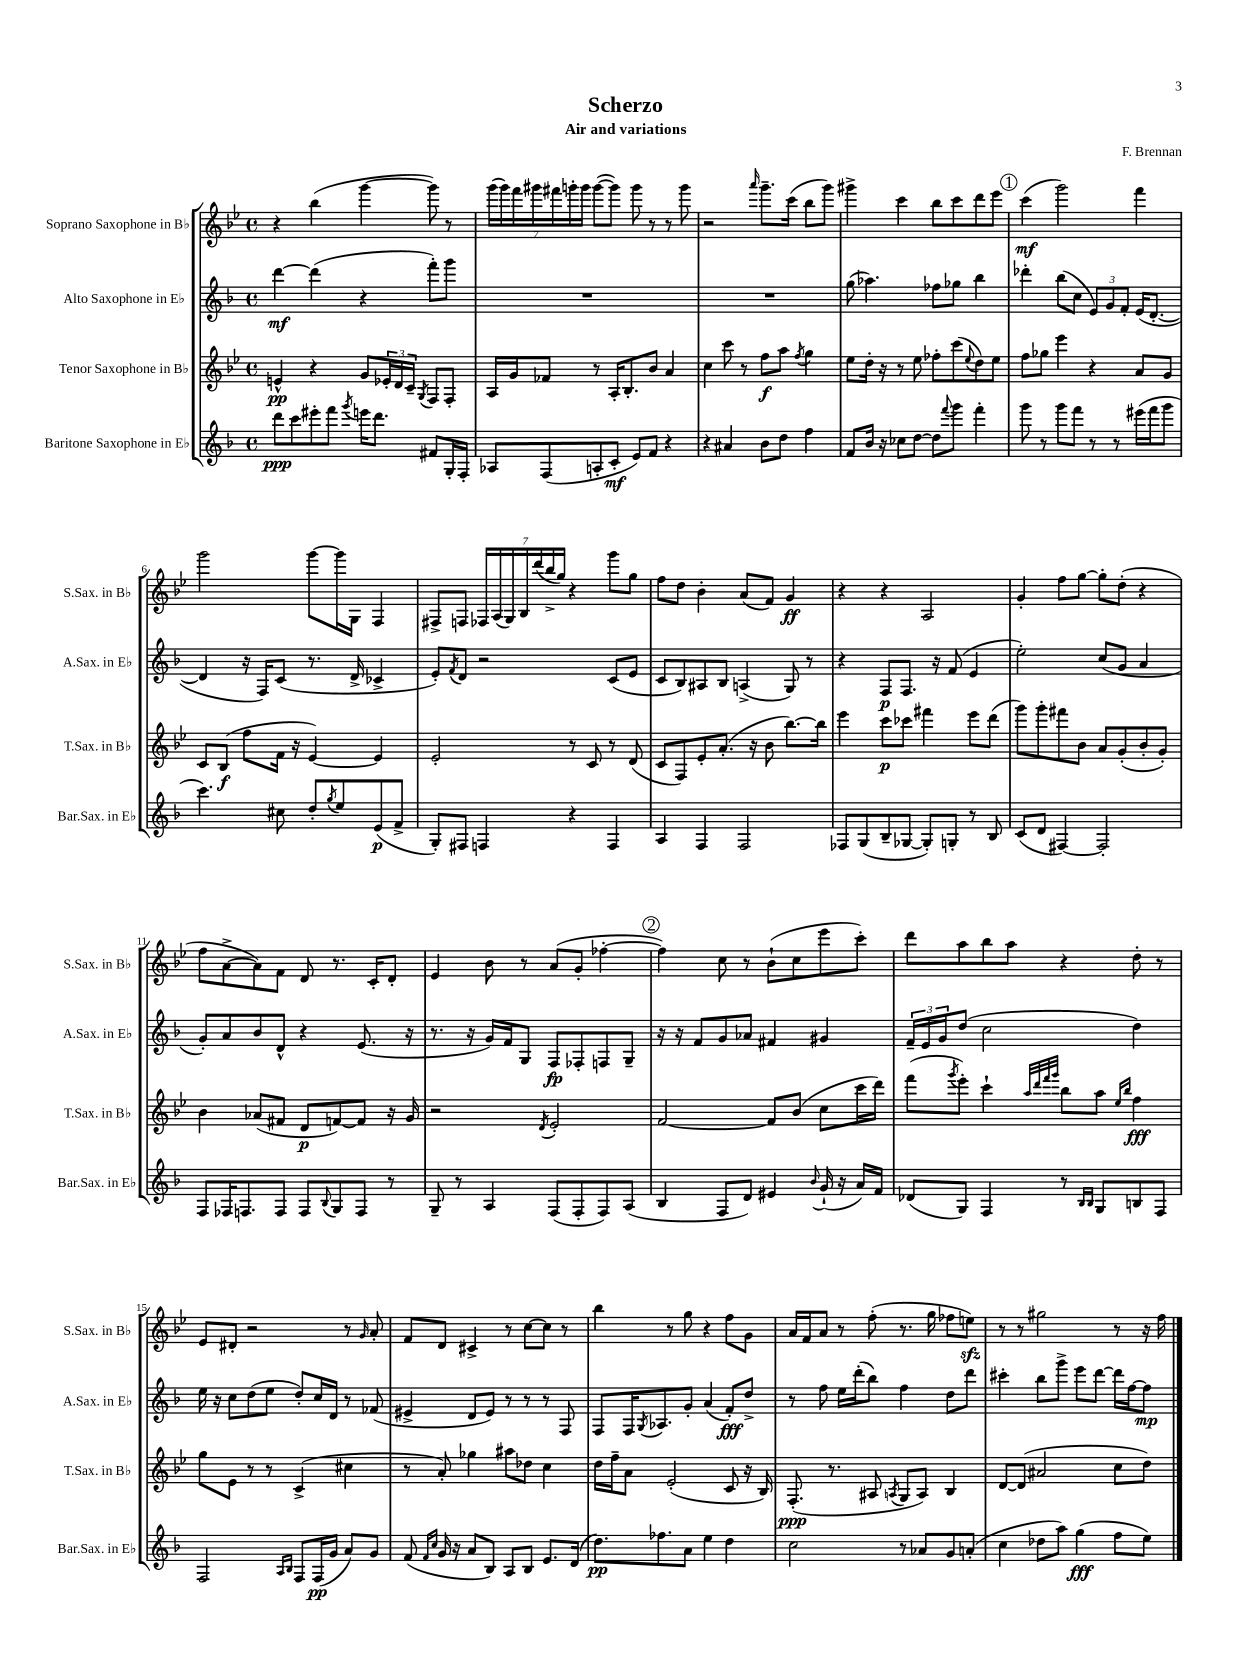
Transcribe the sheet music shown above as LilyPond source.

\header { title = "Scherzo" composer = "F. Brennan" subtitle = "Air and variations" }
<<
\new StaffGroup <<
\new Staff = "s0" \with { instrumentName = "Soprano Saxophone in Bb" shortInstrumentName = "S.Sax. in Bb" } {
    \clef treble \key bes \major \defaultTimeSignature \time 4/4
    r4 bes''4( g'''4~ g'''8) r8 |
    \tuplet 7/4 { g'''16( g'''16) f'''16 gis'''16 fis'''16 g'''16-. g'''16 } g'''8~( g'''8) g'''8 r8 r8 g'''8 |
    r2 \grace { a'''16 } g'''8.-- c'''16( bes''8 g'''8) |
    gis'''4-> c'''4 bes''8 c'''8 d'''8 ees'''8 |
    \mark \markup { \circle "1" } c'''4\mf( g'''2) f'''4 |
    g'''2 g'''8~ g'''16 g16 f4 |
    fis8-> f8 \tuplet 7/4 { fes16 a16( g16) bes16 d'''16( bes''16-> g''16) } r4 g'''8 g''8 |
    f''8 d''8 bes'4-. a'8( f'8) g'4\ff |
    r4 r4 a2 |
    g'4-. f''8 g''8~ g''8-. d''8-.( r4 |
    f''8 a'8~-> a'8) f'8 d'8 r8. c'16-. d'8-. |
    ees'4 bes'8 r8 a'8( g'8-. fes''4~-. |
    \mark \markup { \circle "2" } fes''4) c''8 r8 bes'8-!( c''8 ees'''8 c'''8-.) |
    d'''8 a''8 bes''8 a''8 r4 d''8-. r8 |
    ees'8 dis'8-. r2 r8 \grace { g'16 } a'8-. |
    f'8 d'8 cis'4-> r8 c''8~ c''8 r8 |
    bes''4 r8 g''8 r4 f''8 g'8 |
    a'16 f'16 a'8 r8 f''8-.( r8. g''16 fes''8 e''8\sfz) |
    r8 r8 gis''2 r8 r16 f''16 \bar "|." |
}
\new Staff = "s1" \with { instrumentName = "Alto Saxophone in Eb" shortInstrumentName = "A.Sax. in Eb" } {
    \clef treble \key f \major \defaultTimeSignature \time 4/4
    d'''4~\mf d'''4( r4 f'''8-.) g'''8 |
    R1 |
    R1 |
    g''8( aes''4.) fes''8 ges''8 bes''4 |
    \mark \markup { \circle "1" } des'''4-. bes''8( c''8 \tuplet 3/2 { e'8) g'8 f'8-. } e'16( d'8.~-. |
    d'4 r16 f16) c'8( r8. d'16-> ces'4-> |
    e'8-.) \acciaccatura { f'8 } d'8 r2 c'8( e'8 |
    c'8 bes8) ais8 bes8 a4->( g8) r8 |
    r4 f8\p f8. r16 f'8( e'4 |
    e''2-.) c''8( g'8 a'4 |
    g'8-.) a'8 bes'8 d'8-^ r4 e'8.( r16 |
    r8. r16 g'16) f'16 g8 f8\fp fes8-. f8 g8-- |
    \mark \markup { \circle "2" } r16 r16 f'8 g'8 aes'8 fis'4 gis'4 |
    \tuplet 3/2 { f'16-- e'16 g'16 } d''8( c''2 d''4) |
    e''16 r16 c''8 d''8( e''8 d''8-.) c''16 d'16 r8 fes'8( |
    eis'4-> d'8 eis'8) r8 r8 r8 f8 |
    f8 f16 \acciaccatura { g8 } aes8. g'8-. a'4( f'8-.\fff) d''8-> |
    r8 f''8 e''16 d'''16-.( bes''8) f''4 d''8 d'''8 |
    cis'''4-. bes''8 g'''8-> e'''8 d'''8~ d'''16 f''16~ f''8\mp \bar "|." |
}
\new Staff = "s2" \with { instrumentName = "Tenor Saxophone in Bb" shortInstrumentName = "T.Sax. in Bb" } {
    \clef treble \key bes \major \defaultTimeSignature \time 4/4
    e'4-^\pp r4 g'8 \tuplet 3/2 { ees'16-. d'16 c'16-- } \acciaccatura { g8 } f8 f8-. |
    a16 g'16 fes'8 r8 a16-. bes8.-. bes'8 a'4 |
    c''4 c'''8 r8 f''8\f a''8 \acciaccatura { f''8 } g''4 |
    ees''8 d''16-. r16 r8 ees''8 fes''8-. c'''8( \appoggiatura { ees''8 } d''8) ees''8 |
    \mark \markup { \circle "1" } f''8 ges''8 ees'''4 r4 a'8 g'8 |
    c'8 bes8\f( f''8 f'16 r16 ees'4~) ees'4 |
    ees'2-. r8 c'8 r8 d'8( |
    c'8 f8) ees'8-. a'8.-.( r16 bes'8 bes''8.~) bes''16 |
    ees'''4 c'''8\p ces'''8 fis'''4 ees'''8 d'''8( |
    g'''8) g'''8-. fis'''8 bes'8 a'8 g'8-.( bes'8-. g'8-.) |
    bes'4 aes'8( fis'8 d'8\p f'8~) f'8 r16 g'16 |
    r2 \acciaccatura { d'8 } ees'2-. |
    \mark \markup { \circle "2" } f'2~ f'8 bes'8( c''8 c'''16 d'''16) |
    f'''8( \acciaccatura { g'''8 } ees'''8-.) c'''4-! \grace { a''32 d'''32 f'''32 g'''32 } bes''8 a''8 \grace { ees''16 bes''16 } f''4\fff |
    g''8 ees'8 r8 r8 c'4->( cis''4 |
    r8 a'8-.) ges''4 ais''8 des''8 c''4 |
    d''16 f''16-- a'8 ees'2-.( c'8 r16 bes16) |
    f8.-.\ppp( r8. ais8 \acciaccatura { a8 } g8 a8) bes4 |
    d'8~ d'8( ais'2 c''8 d''8) \bar "|." |
}
\new Staff = "s3" \with { instrumentName = "Baritone Saxophone in Eb" shortInstrumentName = "Bar.Sax. in Eb" } {
    \clef treble \key f \major \defaultTimeSignature \time 4/4
    d'''8\ppp c'''8 eis'''8-. f'''8 \acciaccatura { g'''8 } e'''16 d'''8. fis'8 g16-. f16-. |
    aes8 f8( a8-. c'8-.\mf e'8) f'8 r4 |
    r4 ais'4 bes'8 d''8 f''4 |
    f'8 bes'16 r16 ces''8 d''8~ d''8 \appoggiatura { f'''8 } g'''8 f'''4-. |
    \mark \markup { \circle "1" } g'''8 r8 g'''8 f'''8 r8 r8 eis'''16( f'''16 g'''8 |
    c'''4.) cis''8 d''8-. \acciaccatura { g''8 } e''8 e'8\p( f'8-> |
    g8-.) fis8 f4 r4 f4 |
    a4 f4 f2 |
    fes8 g8( bes8-- ges8~ ges8-.) g8-. r8 bes8 |
    c'8( d'8 fis4~) fis2-. |
    f8 fes16 f8. f8 f8 \appoggiatura { bes8 } g8 f8 r8 |
    g8-- r8 a4 f8( f8-. f8) a8( |
    \mark \markup { \circle "2" } bes4 f8 d'8) eis'4 \appoggiatura { bes'8 } g'16-!( r16 a'16) f'16 |
    des'8( g8) f4 r8 \grace { bes16 bes16 } g8 b8 f8 |
    f2 \grace { a16 bes16 } f8 f16\pp( g'16 a'8) g'8 |
    f'8( \grace { f'16 c''16 } g'16 r16 a'8 bes8) a8 bes8 e'8. d'16( |
    d''8.\pp) fes''8. a'8 e''4 d''4 |
    c''2 r8 aes'8 g'8 a'8-.( |
    c''4 des''8 a''8) g''4\fff( f''8 e''8) \bar "|." |
}
>>
>>
